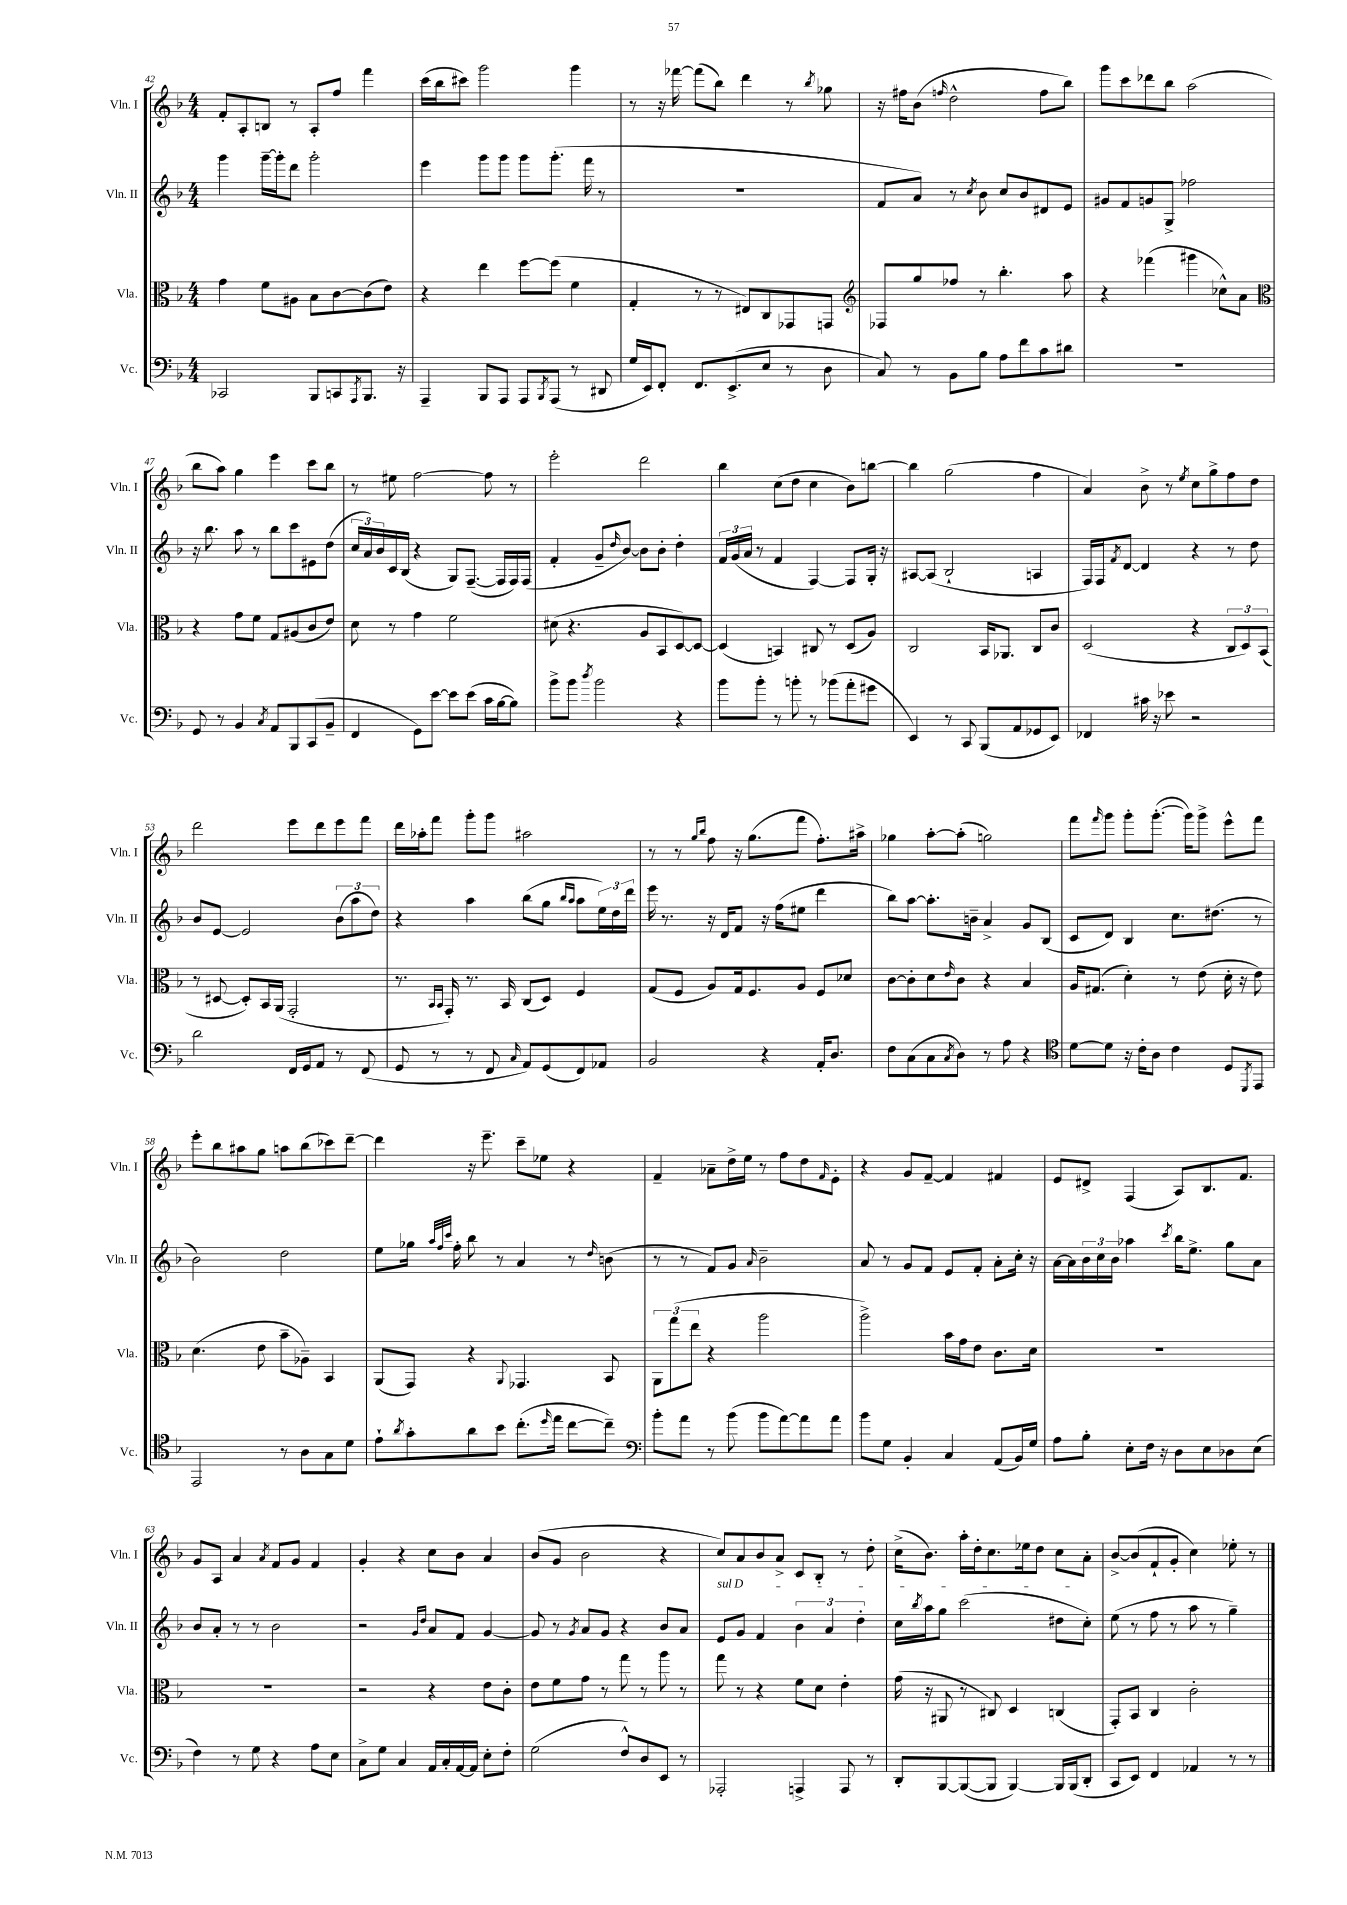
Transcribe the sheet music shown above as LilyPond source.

<<
\new StaffGroup <<
\new Staff = "s0" \with { instrumentName = "Vln. I" shortInstrumentName = "Vln. I" } {
    \clef treble \key f \major \numericTimeSignature \time 4/4
    f'8-. a8-. b8 r8 a8-. f''8 f'''4 |
    c'''16( bes''16 cis'''8) g'''2 g'''4 |
    r8 r16 fes'''16~ fes'''8( bes''8) d'''4 r8 \acciaccatura { bes''8 } ges''8 |
    r16 fis''16 bes'8( \grace { f''16 } d''2-^ f''8 bes''8) |
    g'''8 c'''8 des'''8 bes''8 a''2( |
    bes''8 a''8) g''4 e'''4 c'''8 bes''8 |
    r8 eis''8 f''2~ f''8 r8 |
    e'''2-. d'''2 |
    bes''4 c''8( d''8 c''4 bes'8) b''8~ |
    b''4 g''2( f''4 |
    a'4) bes'8-> r8 \acciaccatura { e''8 } c''8 g''8-> f''8 d''8 |
    d'''2 e'''8 d'''8 e'''8 f'''8 |
    d'''16 aes''16-. f'''8 g'''8-. g'''8 ais''2 |
    r8 r8 \grace { g''16 bes''16 } f''8 r16 g''8.( f'''8 f''8.-.) ais''16-> |
    ges''4 a''8~-. a''8-.( g''2) |
    f'''8 \grace { f'''16 } g'''8 g'''8-. g'''8.~-.( g'''16) g'''8-> e'''8-^ f'''8 |
    e'''8-. bes''8 ais''8 g''8 a''8 bes''8( ces'''8) d'''8~-- |
    d'''4 r16 e'''8.-- c'''8-- ees''8 r4 |
    f'4-- aes'8-- d''16-> e''16 r8 f''8 d''8 \grace { f'16 } e'8-. |
    r4 g'8 f'8~-- f'4 fis'4 |
    e'8 dis'8-> f4( a8) bes8. f'8. |
    g'8 a8 a'4 \acciaccatura { a'8 } f'8 g'8 f'4 |
    g'4-. r4 c''8 bes'8 a'4 |
    bes'8( g'8 bes'2 r4 |
    c''8) a'8 bes'8 a'8-> c'8 bes8-. r8 d''8-. |
    c''16->( bes'8.) a''16-. d''16-. c''8. ees''16 d''8 c''8 a'8-. |
    bes'8~-> bes'8( f'8-! g'8-. c''4) ees''8-. r8 \bar "|." |
}
\new Staff = "s1" \with { instrumentName = "Vln. II" shortInstrumentName = "Vln. II" } {
    \clef treble \key f \major \numericTimeSignature \time 4/4
    g'''4 g'''16~-- g'''16-. d'''8 g'''2-. |
    e'''4 g'''8 g'''8 g'''8 g'''8.-.( f'''16 r8 |
    R1 |
    f'8 a'8) r8 \acciaccatura { c''8 } bes'8 c''8 bes'8 dis'8 e'8 |
    gis'8 f'8 g'8 g8-> fes''2 |
    r16 bes''8. a''8 r8 bes''8 c'''8 eis'8 d''8( |
    \tuplet 3/2 { c''16 a'16) bes'16 } c'16 bes16( r4 g8) f8.~--( f16 f16) f16( |
    f'4-. g'8-- \grace { d''16 } bes'8~) bes'8 bes'8-. d''4-. |
    \tuplet 3/2 { f'16 g'16( a'16 } r8 f'4 f4~) f8 g16-. r16 |
    ais8~ ais8( bes2-! a4 |
    f16) f16 \acciaccatura { f'8 } d'8~ d'4 r4 r8 d''8 |
    bes'8 e'8~ e'2 \tuplet 3/2 { bes'8( a''8 d''8) } |
    r4 a''4 bes''8( g''8 \grace { bes''16 a''16 } a''8 \tuplet 3/2 { e''16) d''16 d'''16 } |
    e'''16 r8. r16 d'16 f'8 r16 f''16( eis''8 d'''4 |
    bes''8) a''8~ a''8.-. b'16-- a'4-> g'8 bes8( |
    c'8 d'8) bes4 c''8. dis''8.( r8 |
    bes'2) d''2 |
    e''8 ges''16 \grace { a''32 f''32 c'''32 } f''16-. bes''8 r8 a'4 r8 \grace { d''16 } b'8( |
    r8 r8 f'8) g'8 \grace { a'16 } bes'2-- |
    a'8 r8 g'8 f'8 e'8 f'8-. a'8-. c''16-. r16 |
    a'16~ a'16 \tuplet 3/2 { bes'16 c''16 bes'16 } aes''4 \acciaccatura { c'''8 } bes''16 e''8.-> g''8 a'8 |
    bes'8 a'8-. r8 r8 bes'2 |
    r2 \grace { g'16 d''16 } a'8 f'8 g'4~ |
    g'8 r8 \acciaccatura { g'8 } a'8 g'8 r4 bes'8 a'8 |
    \once \override TextSpanner.bound-details.left.text = \markup { \italic "sul D" } e'8\startTextSpan g'8 f'4 \tuplet 3/2 { bes'4 a'4 d''4-. } |
    c''16 \acciaccatura { bes''8 } a''16 g''8 c'''2( dis''8 c''8-.\stopTextSpan) |
    e''8( r8 f''8 r8 a''8 r8 g''4--) \bar "|." |
}
\new Staff = "s2" \with { instrumentName = "Vla." shortInstrumentName = "Vla." } {
    \clef alto \key f \major \numericTimeSignature \time 4/4
    g'4 f'8 ais8 bes8 c'8~ c'8( e'8) |
    r4 e''4 f''8~ f''8( f'4 |
    g4-. r8 r8 eis8) c8 ges,8 g,8 |
    \clef treble fes8 g''8 fes''8 r8 bes''4.-. a''8 |
    r4 fes'''4( gis'''4 ces''8-^) a'8 |
    \clef alto r4 g'8 f'8 g8 ais8( c'8 e'8) |
    d'8 r8 g'4 f'2 |
    dis'8( r4. a8 bes,8 d8~) d8~ |
    d4( b,4) cis8 r8 d8( a8) |
    c2 bes,16 aes,8. c8 c'8 |
    d2( r4 \tuplet 3/2 { c8 d8) bes,8( } |
    r8 dis8~ dis8-.) bes,16 a,16( g,2-. |
    r8. \grace { bes,16 bes,16 } g,16-.) r8. bes,16 c8( d8) f4 |
    g8( f8 a8) g16 f8. a8 f8 des'8 |
    c'8~ c'8-. d'8 \grace { e'16 } c'8 r4 bes4 |
    a16 gis8.( d'4-.) r8 e'8( d'16-. r16 e'8) |
    d'4.( e'8 bes'8-- aes8--) bes,4 |
    a,8( g,8) r4 \appoggiatura { a,8 } ges,4. bes,8 |
    \tuplet 3/2 { a,8 g''8( e''8 } r4 a''2 |
    a''2->) bes'16 g'16 e'8 c'8. d'16 |
    R1 |
    R1 |
    r2 r4 e'8 c'8-. |
    e'8 f'8 g'8 r8 g''8 r8 a''8 r8 |
    g''8 r8 r4 f'8 d'8 e'4-. |
    g'16( r16 ais,8 r8 cis8) d4 c4( |
    g,8-.) bes,8 c4 c'2-. \bar "|." |
}
\new Staff = "s3" \with { instrumentName = "Vc." shortInstrumentName = "Vc." } {
    \clef bass \key f \major \numericTimeSignature \time 4/4
    ces,2 bes,,8 c,8 \acciaccatura { a,,8 } bes,,8. r16 |
    a,,4-- bes,,8 a,,8 a,,8 \acciaccatura { bes,,8 } a,,8( r8 dis,8 |
    g16 e,16) f,8-. f,8. e,8.->( e8 r8 d8 |
    c8) r8 bes,8 bes8 a8 f'8 c'8 dis'8 |
    R1 |
    g,8 r8 bes,4 \acciaccatura { c8 } a,8 bes,,8 c,8( bes,8-- |
    f,4 g,8) e'8~ e'8 e'8( c'16 bes16~ bes8) |
    bes'8-> bes'8 \acciaccatura { d''8 } bes'2 r4 |
    bes'8 bes'8-. r8 b'8-. r8 bes'8( a'8-. gis'8 |
    e,4) r8 c,8 bes,,8( a,8 ges,8 e,8) |
    fes,4 cis'16 r16 ees'8 r2 |
    d'2 f,16 g,16 a,8 r8 f,8( |
    g,8 r8 r8 f,8 \grace { c16 } a,8) g,8( f,8) aes,8 |
    bes,2 r4 a,16-. d8. |
    f8 c8( c8 \acciaccatura { c8 } d8) r8 a8 r4 |
    \clef tenor d'8~ d'8 r16 c'16-. a8 c'4 d8 \acciaccatura { d,8 } e,8 |
    e,2 r8 a8 g8 d'8 |
    e'8-! \acciaccatura { a'8 } g'8-. a'8 bes'8 c''8.-.( \grace { d''16 } e''16 c''8~ c''8--) |
    \clef bass bes'8-. a'8 r8 bes'8( bes'8 a'8~) a'8 a'8 |
    bes'8 g8 bes,4-. c4 a,8( bes,16) g16 |
    a8 bes8-. e8-. f16 r16 d8 e8 des8 e8( |
    f4) r8 g8 r4 a8 e8 |
    c8-> g8 c4 a,16 c16-. a,16~ a,16 e8-. f8-. |
    g2( f8-^) d8 e,8 r8 |
    aes,,2-. a,,4-> a,,8 r8 |
    d,8-. bes,,8~ bes,,8~( bes,,8 bes,,4~) bes,,16 bes,,16( d,8-. |
    c,8 e,8) f,4 aes,4 r8 r8 \bar "|." |
}
>>
>>
\layout { \context { \Score currentBarNumber = #42 } }
